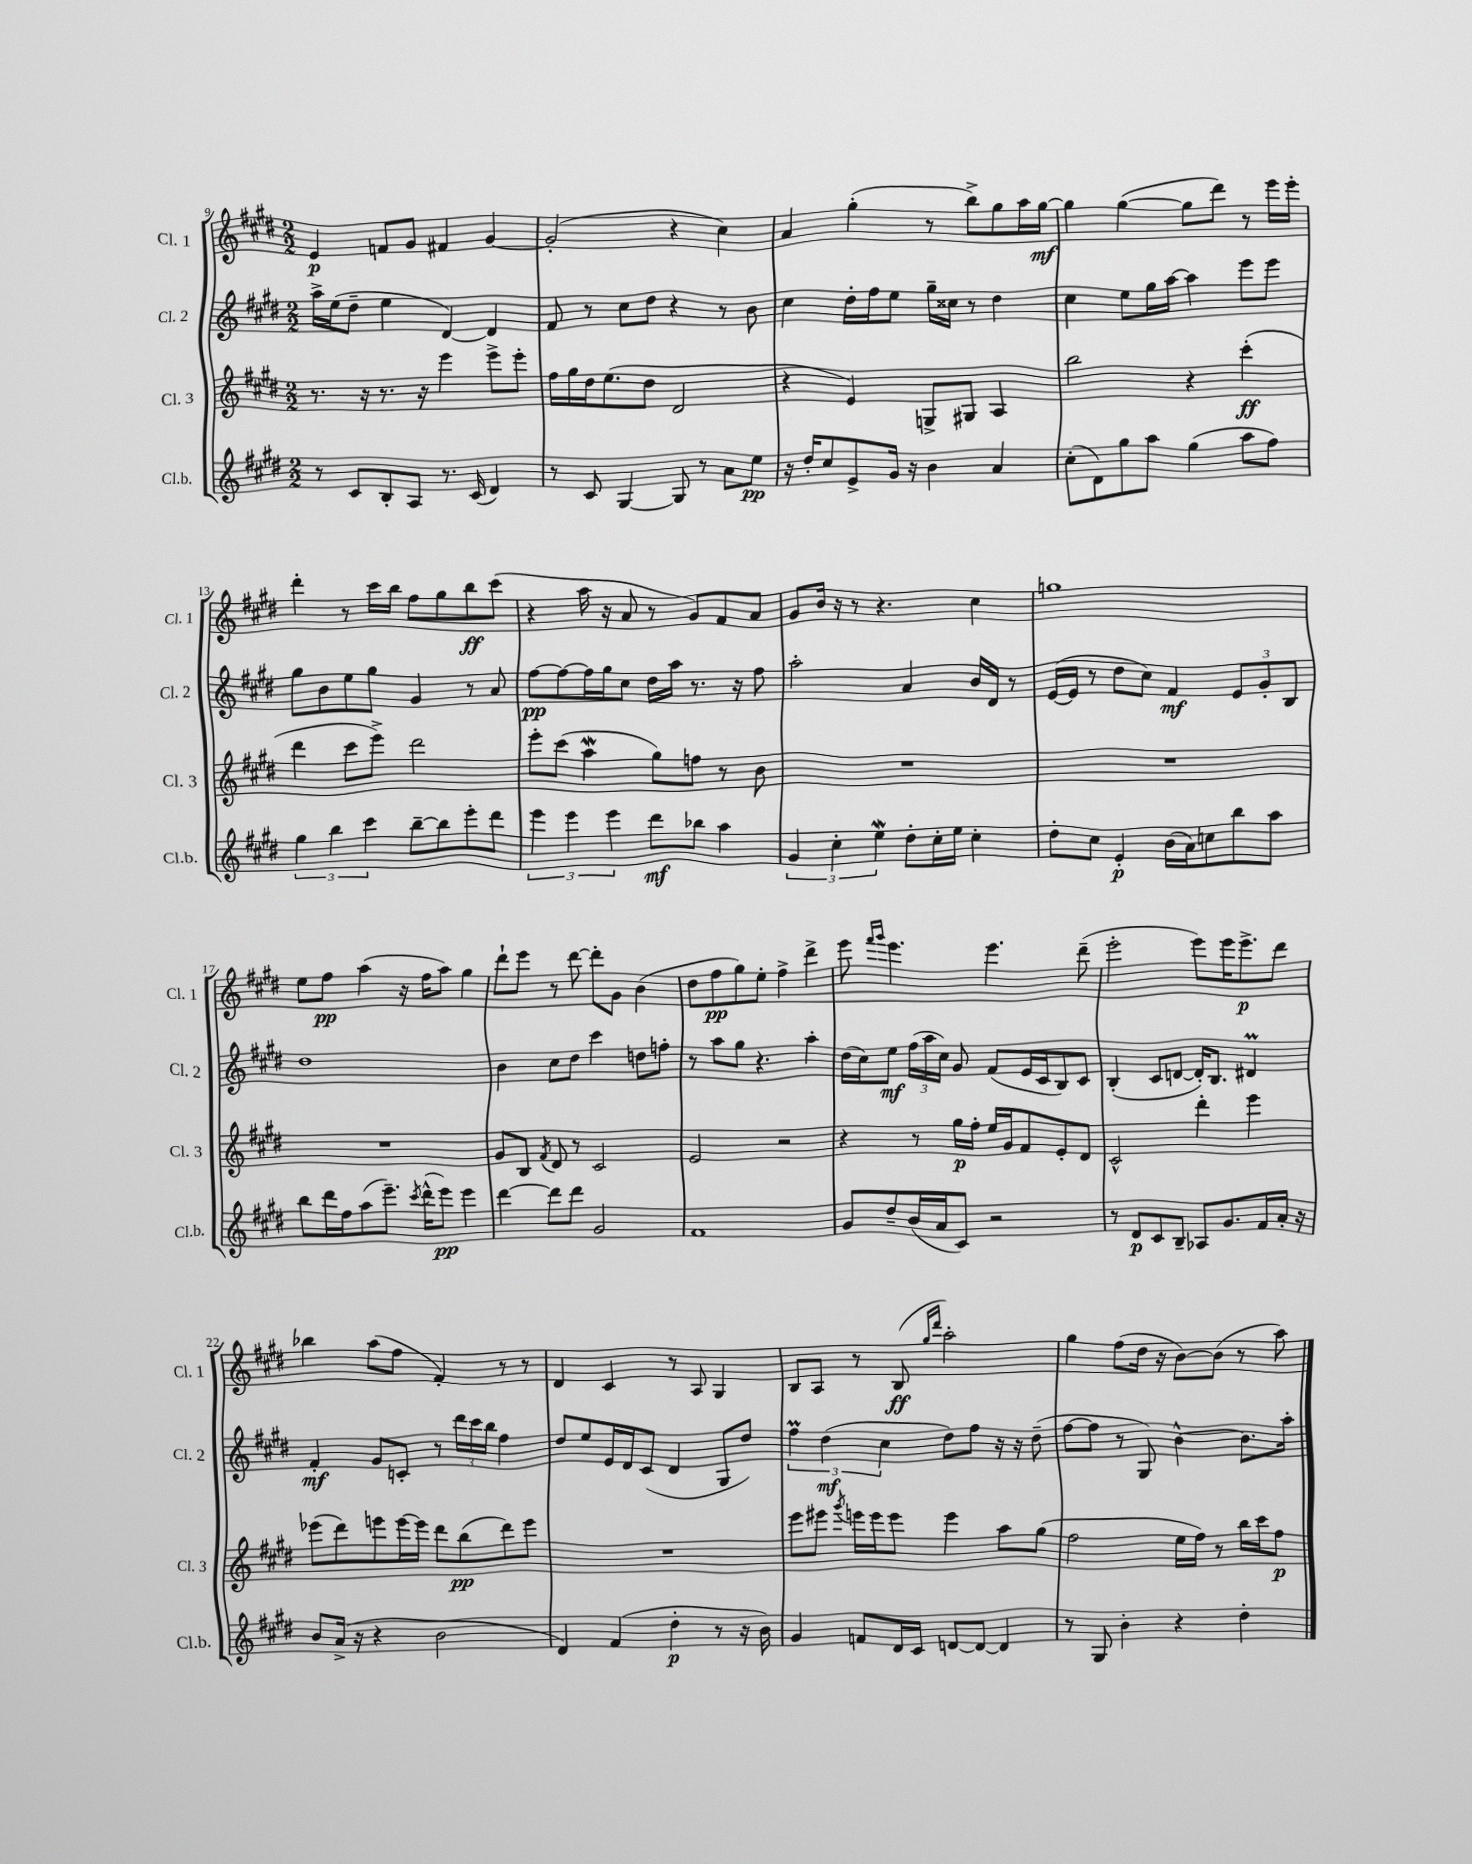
<<
\new StaffGroup <<
\new Staff = "s0" \with { instrumentName = "Cl. 1" shortInstrumentName = "Cl. 1" } {
    \clef treble \key e \major \numericTimeSignature \time 2/2
    \autoBeamOff e'4\p f'8[ gis'8] fis'4 gis'4~ |
    gis'2-.( r4 cis''4) |
    a'4 gis''4-.( r8 b''8[->) gis''8 a''16 gis''16]~\mf |
    gis''4 gis''4~( gis''8[ dis'''8]) r8 e'''16[ e'''16]-. |
    dis'''4-. r8 cis'''16[ b''16] fis''8[ gis''8 b''8\ff cis'''8]( |
    r4 a''16 r16 a'8 r8 gis'8[) fis'8 a'8] |
    gis'8[ b'16] r16 r8 r4. cis''4 |
    g''1 |
    e''8[ fis''8]\pp a''4( r16 fis''16[ a''8]) gis''4 |
    dis'''8[-! e'''8] r8 dis'''8~ dis'''8[-. gis'8] b'4( |
    dis''8[ fis''8\pp gis''8) e''8]-. fis''4-> dis'''4-> |
    e'''8 \grace { fis'''16[ gis'''16] } e'''4. e'''4. dis'''8--( |
    e'''2-. e'''8[) e'''16 e'''8.->\p dis'''8] |
    bes''4 a''8[( fis''8] fis'4-.) r8 r8 |
    dis'4 cis'4 r8 a8 gis4 |
    b8[ a8] r8 b8\ff( \grace { gis''16[ dis'''16] } a''2-.) |
    gis''4 fis''8[( dis''16] r16 b'8[~) b'8]( r8 a''8) \bar "|." |
}
\new Staff = "s1" \with { instrumentName = "Cl. 2" shortInstrumentName = "Cl. 2" } {
    \clef treble \key e \major \numericTimeSignature \time 2/2
    \autoBeamOff a''16[-> e''16( dis''8]-- e''4 dis'4~) dis'4 |
    fis'8 r8 cis''8[ dis''8] r4 r8 b'8 |
    cis''4 dis''16[-. fis''16 e''8] gis''16[-- cisis''16] r8 dis''4 |
    cis''4 e''8[ gis''16 a''16]~ a''4 e'''8[ e'''8] |
    gis''8[ b'8 e''8 gis''8] gis'4 r8 a'8 |
    fis''8[~\pp fis''8~ fis''16 gis''16 cis''8] dis''16[ a''16] r8. r16 fis''8 |
    a''2-. a'4 b'16[ dis'16] r8 |
    e'16[~( e'16] r8 dis''8[ cis''8]) fis'4\mf \tuplet 3/2 { e'8[ gis'8-. b8] } |
    dis''1 |
    b'4 cis''8[ dis''8] cis'''4 d''8[ f''8]-. |
    r8 a''8[ gis''8] r4. a''4-. |
    dis''16[( cis''16) e''8]\mf \tuplet 3/2 { fis''16[( a''16 cis''16]) } gis'8 fis'8[( e'16 cis'16 b8) cis'8] |
    b4-.( cis'8[ d'8]~ d'16[-.) b8.] dis'4\prall |
    fis'4-.\mf gis'8[ c'8]-. r8 \tuplet 3/2 { dis'''16[ cis'''16 b''16] } fis''4 |
    dis''8[ e''8 e'16 dis'16 cis'8]( dis'4 gis8[ dis''8]) |
    \tuplet 3/2 { fis''4\prall dis''4\mf( cis''4 } dis''8[) fis''8] r16 r16 dis''8--( |
    fis''8[~ fis''8] r8 gis8) b'4~-^ b'8.[ a''16]-. \bar "|." |
}
\new Staff = "s2" \with { instrumentName = "Cl. 3" shortInstrumentName = "Cl. 3" } {
    \clef treble \key e \major \numericTimeSignature \time 2/2
    \autoBeamOff r8. r16 r8. r16 e'''4 e'''8[-> e'''8]-. |
    fis''16[ gis''16 dis''16 e''8.( dis''8] dis'2 |
    r4 e'4) g8[-> gis8] a4 |
    b''2 r4 cis'''4-.\ff( |
    dis'''4 cis'''8[ e'''8]->) dis'''2 |
    e'''8[-. cis'''8]( a''4\mordent gis''8[) f''8] r8 b'8 |
    R1 |
    R1 |
    R1 |
    gis'8[ b8] \acciaccatura { fis'8 } dis'8 r8 cis'2 |
    e'2 r2 |
    r4 r8 gis''16[\p fis''16]-. e''16[ gis'16 fis'8 e'8-. dis'8] |
    cis'2-^ dis'''4-. e'''4 |
    ees'''8[( dis'''8) e'''8 e'''16~ e'''16] dis'''8[ b''8\pp( dis'''8) e'''8] |
    R1 |
    e'''8[ eis'''8] \acciaccatura { gis'''8 } e'''16[ e'''16 e'''8] e'''4 a''8[ gis''8]( |
    fis''2 e''16[ fis''16]) r8 b''16[ cis'''16 fis''8]\p \bar "|." |
}
\new Staff = "s3" \with { instrumentName = "Cl.b." shortInstrumentName = "Cl.b." } {
    \clef treble \key e \major \numericTimeSignature \time 2/2
    \autoBeamOff r8 cis'8[ b8-. a8] r8. cis'16( dis'4) |
    r8 cis'8 gis4~ gis8 r8 a'8[ e''8]\pp |
    r16 dis''16[-. cis''8 e'8-> gis'16] r16 b'4 a'4 |
    cis''8[-.( dis'8) gis''8 a''8] gis''4( a''8[ fis''8]) |
    \tuplet 3/2 { gis''4 b''4 cis'''4 } b''8[~-- b''8 e'''8-. dis'''8] |
    \tuplet 3/2 { e'''4 e'''4 e'''4 } dis'''8[\mf bes''8] a''4 |
    \tuplet 3/2 { gis'4 cis''4-. e''4\mordent } dis''8[-. cis''16-. e''16] cis''4-. |
    dis''8[-. cis''8] e'4-.\p b'16[( a'16) c''8 b''8 a''8] |
    b''8[ dis'''16 fis''16 a''8( e'''8.]--) \acciaccatura { cis'''8 } dis'''16[-^( e'''8]\pp) e'''4 |
    dis'''4~ dis'''8[ dis'''8] gis'2 |
    fis'1 |
    gis'8[ dis''8-- b'16( a'16 cis'8]) r2 |
    r8 dis'8[\p cis'8 b8]-- aes8[ gis'8. fis'16 a'16]-. r16 |
    b'8[ a'16]->( r16 r4 b'2 |
    dis'4) fis'4( dis''4-.\p r8 r16 b'16) |
    gis'4 f'8[ dis'16 cis'16] d'8[~ d'8]~ d'4 |
    r8 gis8 b'4-. r4 dis''4-. \bar "|." |
}
>>
>>
\layout { \context { \Score currentBarNumber = #9 } }
